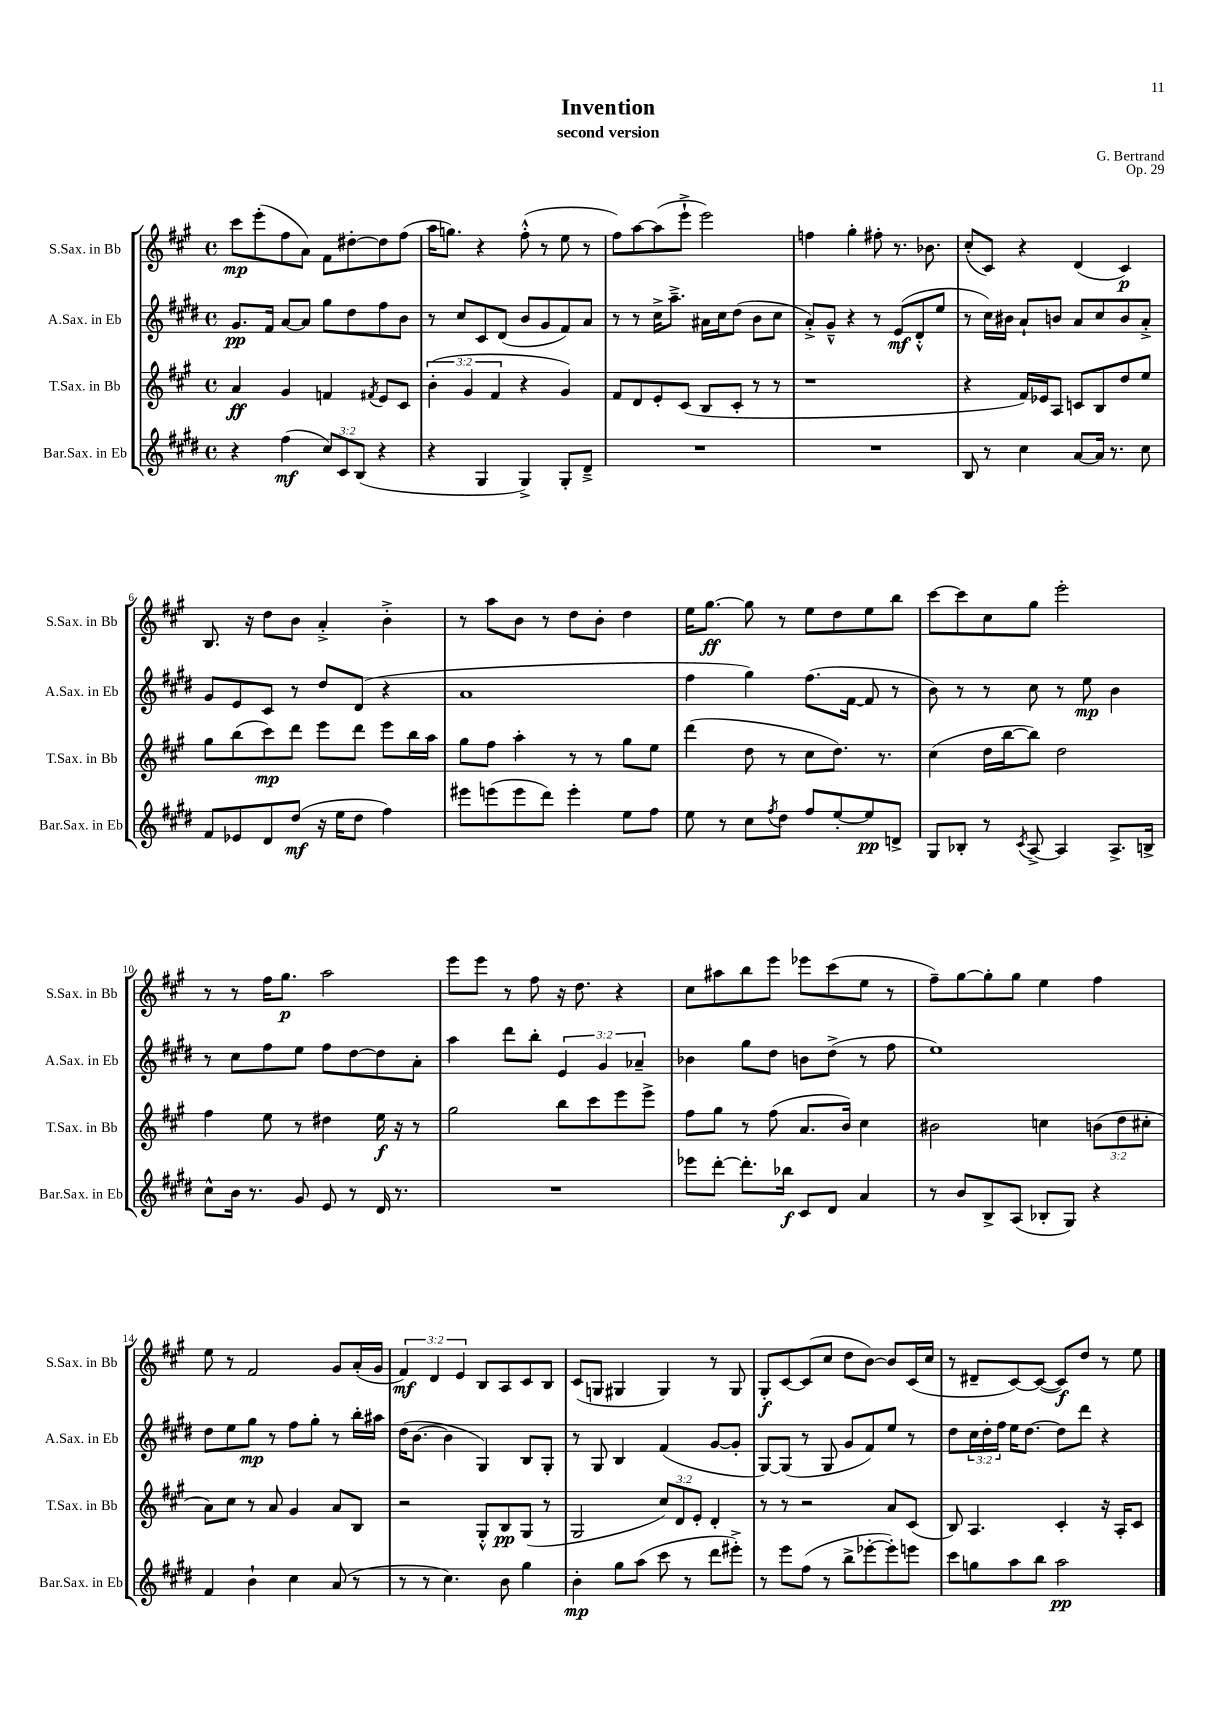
\header { title = "Invention" composer = "G. Bertrand" subtitle = "second version" opus = "Op. 29" }
<<
\new StaffGroup <<
\new Staff = "s0" \with { instrumentName = "S.Sax. in Bb" shortInstrumentName = "S.Sax. in Bb" } {
    \clef treble \key a \major \defaultTimeSignature \time 4/4 \override Staff.TupletNumber.text = #tuplet-number::calc-fraction-text
    cis'''8\mp e'''8-.( fis''8 a'8) fis'8 dis''8~-. dis''8 fis''8( |
    a''16 g''8.) r4 fis''8-.-^( r8 e''8 r8 |
    fis''8) a''8~ a''8( e'''8-!-> e'''2) |
    f''4 gis''4-. fis''8-. r8. bes'8. |
    cis''8-.( cis'8) r4 d'4( cis'4\p) |
    b8. r16 d''8 b'8 a'4-.-> b'4-.-> |
    r8 a''8 b'8 r8 d''8 b'8-. d''4 |
    e''16 gis''8.~\ff gis''8 r8 e''8 d''8 e''8 b''8 |
    cis'''8~ cis'''8 cis''8 gis''8 e'''2-. |
    r8 r8 fis''16 gis''8.\p a''2 |
    e'''8 e'''8 r8 fis''8 r16 d''8. r4 |
    cis''8 ais''8 b''8 e'''8 ees'''8 cis'''8( e''8 r8 |
    fis''8--) gis''8~ gis''8-. gis''8 e''4 fis''4 |
    e''8 r8 fis'2 gis'8 a'16-.( gis'16 |
    \tuplet 3/2 { fis'4\mf) d'4 e'4 } b8 a8 cis'8 b8 |
    cis'8( g8 gis4 gis4) r8 gis8 |
    gis8-.\f cis'8~ cis'8( cis''8 d''8 b'8~) b'8 cis'16( cis''16 |
    r8 dis'8-- cis'8~) cis'8~( cis'8\f) d''8 r8 e''8 \bar "|." |
}
\new Staff = "s1" \with { instrumentName = "A.Sax. in Eb" shortInstrumentName = "A.Sax. in Eb" } {
    \clef treble \key e \major \defaultTimeSignature \time 4/4 \override Staff.TupletNumber.text = #tuplet-number::calc-fraction-text
    gis'8.\pp fis'16 a'8~ a'8 gis''8 dis''8 fis''8 b'8 |
    r8 cis''8 cis'8 dis'8( b'8 gis'8 fis'8) a'8 |
    r8 r8 cis''16-> a''8.---> ais'16 cis''16 dis''8( b'8 cis''8 |
    a'8-.->) gis'8---^ r4 r8 e'8\mf( dis'8-.-^ e''8 |
    r8 cis''16) bis'16 a'8-! b'8 a'8 cis''8 b'8 a'8-.-> |
    gis'8 e'8 cis'8 r8 dis''8 dis'8( r4 |
    a'1 |
    fis''4 gis''4) fis''8.( fis'16~ fis'8 r8 |
    b'8) r8 r8 cis''8 r8 e''8\mp b'4 |
    r8 cis''8 fis''8 e''8 fis''8 dis''8~ dis''8 a'8-. |
    a''4 dis'''8 b''8-. \tuplet 3/2 { e'4 gis'4 aes'4-- } |
    bes'4 gis''8 dis''8 b'8 dis''8->( r8 fis''8 |
    e''1) |
    dis''8 e''8 gis''8\mp r8 fis''8 gis''8-. r8 b''16-. ais''16 |
    dis''16( b'8.~ b'4 gis4) b8 gis8-. |
    r8 gis8 b4 fis'4( gis'8~ gis'8-. |
    gis8~) gis8( r8 gis8 gis'8 fis'8) e''8 r8 |
    dis''8 \tuplet 3/2 { cis''16 dis''16-. fis''16 } e''16 dis''8.~ dis''8 dis'''8 r4 \bar "|." |
}
\new Staff = "s2" \with { instrumentName = "T.Sax. in Bb" shortInstrumentName = "T.Sax. in Bb" } {
    \clef treble \key a \major \defaultTimeSignature \time 4/4 \override Staff.TupletNumber.text = #tuplet-number::calc-fraction-text
    a'4\ff gis'4 f'4 \acciaccatura { fis'8 } e'8 cis'8 |
    \tuplet 3/2 { b'4-.( gis'4 fis'4 } r4 gis'4) |
    fis'8 d'8 e'8-. cis'8( b8 cis'8-. r8 r8 |
    r1 |
    r4 fis'16) ees'16 a8 c'8 b8 d''8 e''8 |
    gis''8 b''8( cis'''8\mp) d'''8 e'''8 d'''8 e'''8 b''16 a''16 |
    gis''8 fis''8 a''4-. r8 r8 gis''8 e''8 |
    d'''4( d''8 r8 cis''8 d''8.) r8. |
    cis''4( d''16 b''16~ b''8) d''2 |
    fis''4 e''8 r8 dis''4 e''16\f r16 r8 |
    gis''2 b''8 cis'''8 e'''8 e'''8-> |
    fis''8 gis''8 r8 fis''8( a'8. b'16) cis''4 |
    bis'2 c''4 \tuplet 3/2 { b'8( d''8 cis''8-. } |
    a'8) cis''8 r8 a'8 gis'4 a'8 b8 |
    r2 gis8-.-^ b8\pp gis8( r8 |
    gis2 \tuplet 3/2 { cis''8) d'8 e'8-. } d'4-. |
    r8 r8 r2 a'8 cis'8( |
    b8) a4. cis'4-. r16 a16-. cis'8 \bar "|." |
}
\new Staff = "s3" \with { instrumentName = "Bar.Sax. in Eb" shortInstrumentName = "Bar.Sax. in Eb" } {
    \clef treble \key e \major \defaultTimeSignature \time 4/4 \override Staff.TupletNumber.text = #tuplet-number::calc-fraction-text
    r4 fis''4\mf( \tuplet 3/2 { cis''8) cis'8 b8( } r4 |
    r4 gis4 gis4->) gis8-. dis'8---> |
    R1 |
    R1 |
    b8 r8 cis''4 a'8~ a'16 r8. cis''8 |
    fis'8 ees'8 dis'8 dis''8\mf( r16 e''16 dis''8 fis''4) |
    eis'''8 e'''8( e'''8 dis'''8) e'''4-. e''8 fis''8 |
    e''8 r8 cis''8 \acciaccatura { fis''8 } dis''8 fis''8 e''8~-. e''8\pp d'8-> |
    gis8 bes8-. r8 \acciaccatura { cis'8 } a8~-> a4 a8.-> b16-> |
    cis''8-^ b'16 r8. gis'8 e'8 r8 dis'16 r8. |
    R1 |
    ees'''8 dis'''8~-. dis'''8.-. bes''16\f cis'8 dis'8 a'4 |
    r8 b'8 b8-> a8( bes8-. gis8) r4 |
    fis'4 b'4-! cis''4 a'8( r8 |
    r8 r8 cis''4.) b'8 gis''4 |
    b'4-.\mp gis''8 a''8( cis'''8 r8 dis'''8 eis'''8-.->) |
    r8 e'''8 fis''8( r8 b''8-> ees'''8~-. ees'''8-.) e'''8 |
    cis'''8 g''8 a''8 b''8 a''2\pp \bar "|." |
}
>>
>>
